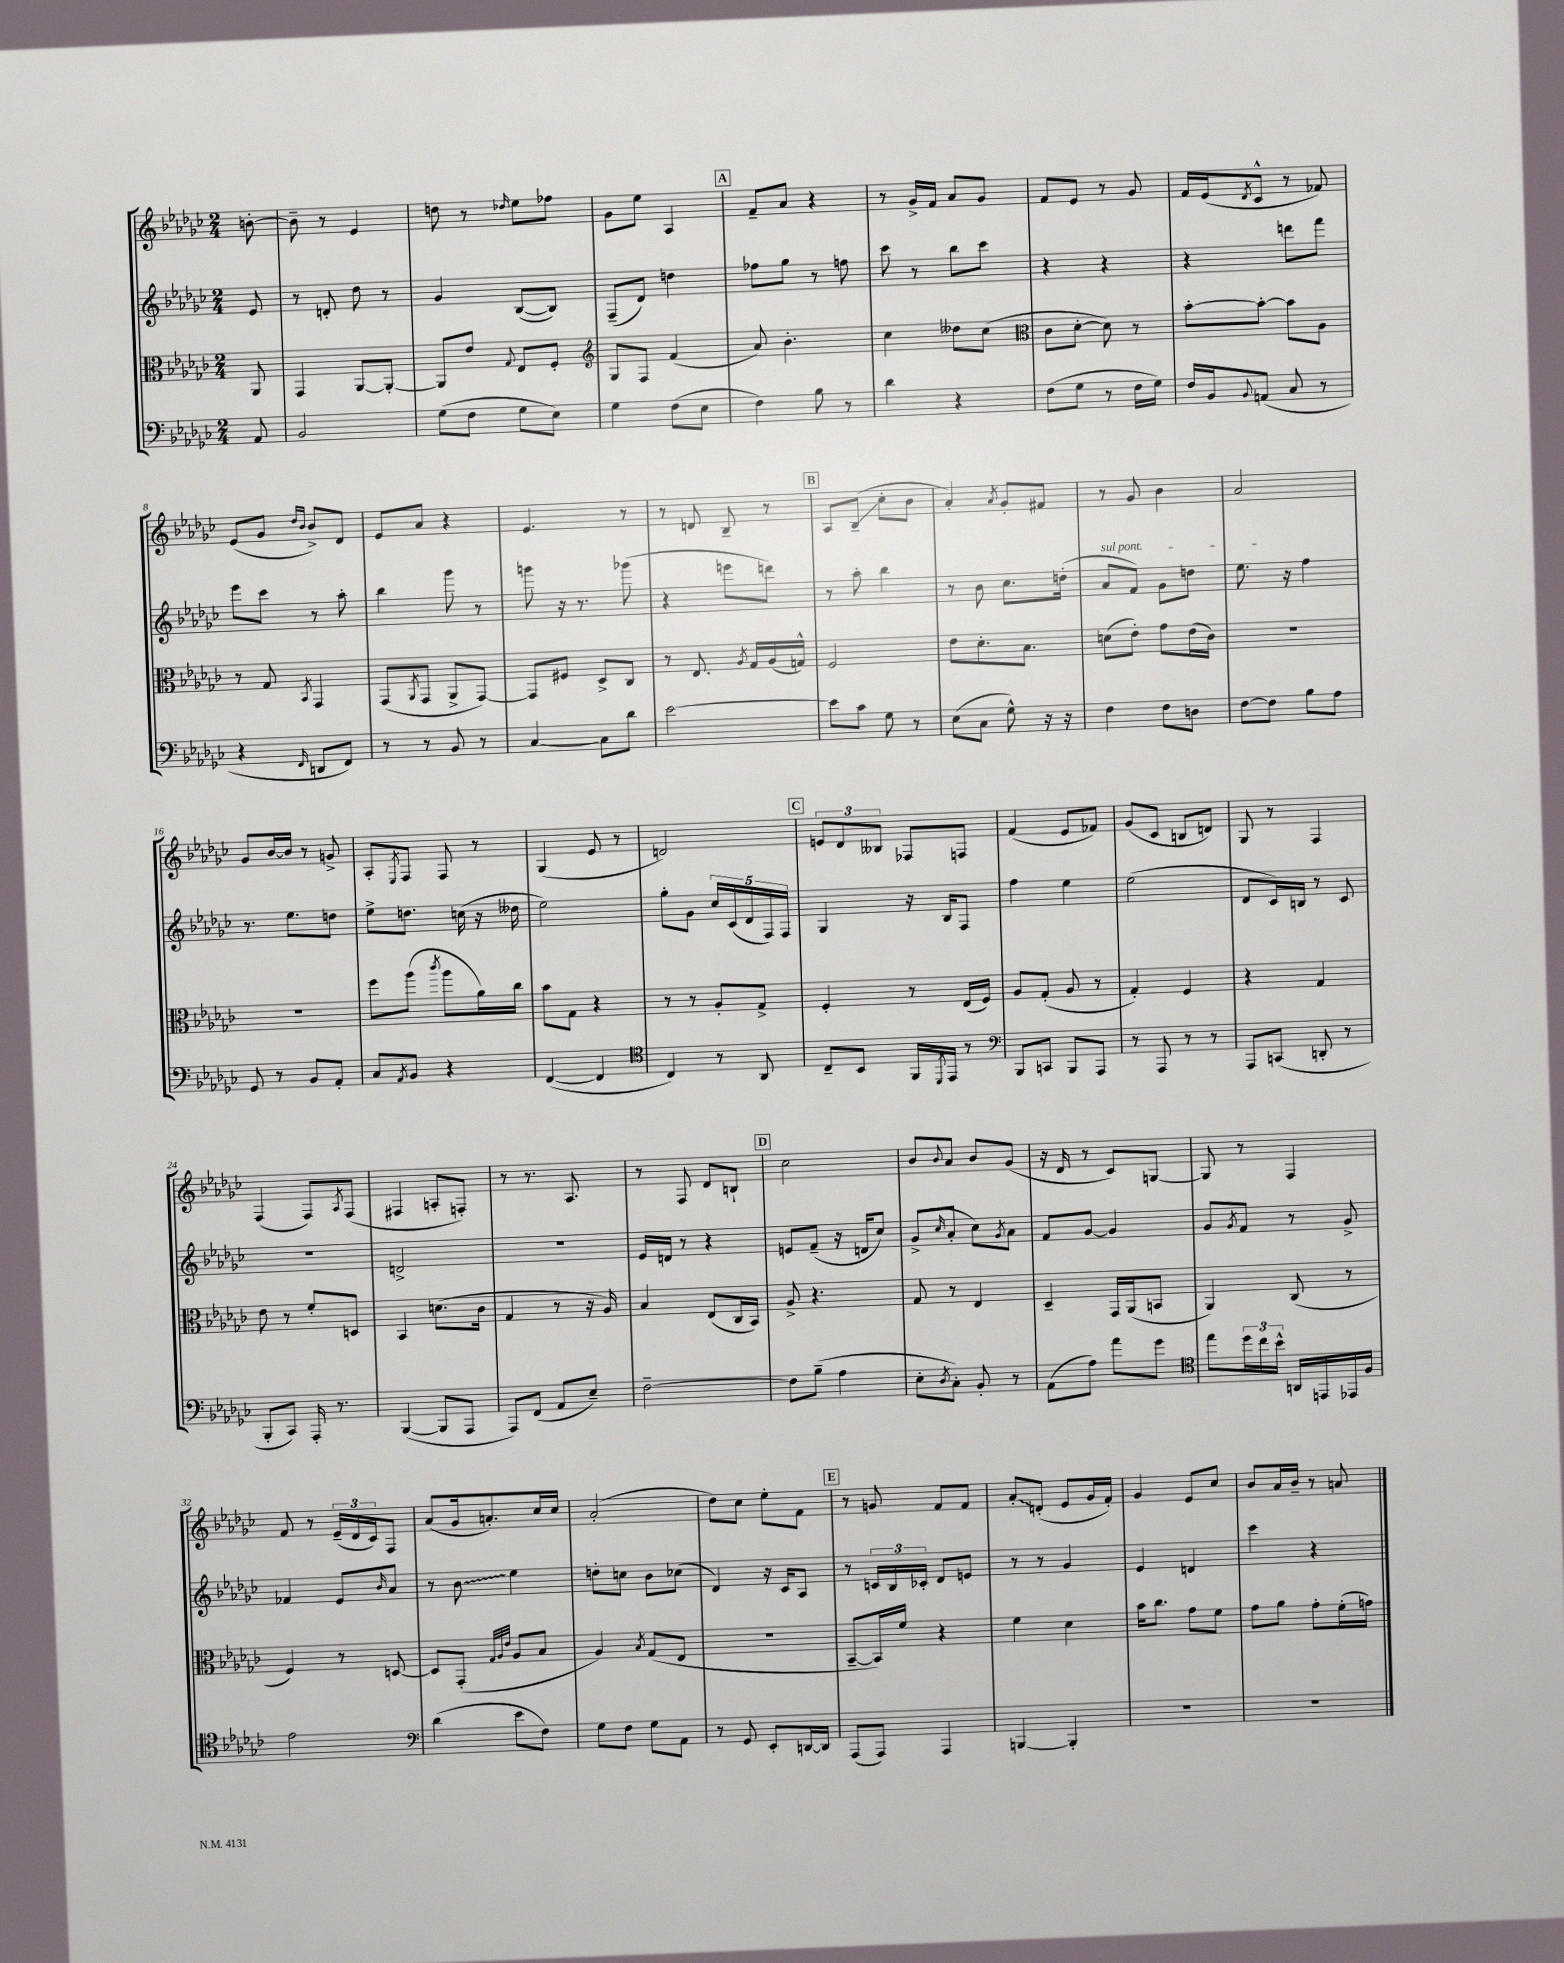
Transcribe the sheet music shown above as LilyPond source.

<<
\new StaffGroup <<
\new Staff = "s0" {
    \clef treble \key ges \major \numericTimeSignature \time 2/4 \partial 8
    b'8~-. |
    b'8-- r8 ees'4 |
    d''8 r8 \grace { des''16 } ees''8 fes''8 |
    ges'8 ees''8 aes4 |
    \mark \markup { \box "A" } f'8-- aes'8 r4 |
    r8 ges'16-> f'16 aes'8 ges'8 |
    f'8 ees'8 r8 ges'8 |
    f'16 ees'16( \acciaccatura { des'8 } ces'8-^ r8 fes'8) |
    ees'8( ges'8 \grace { des''16 bes'16 } bes'8->) des'8 |
    ees'8 aes'8 r4 |
    ees'4. r8 |
    r8 d'8 bes8-- r8 |
    \mark \markup { \box "B" } aes8 bes8--\glissando( ces''8-. bes'8 |
    aes'4-.) \acciaccatura { aes'8 } ges'8-. fis'8 |
    r8 ges'8 bes'4 |
    aes'2 |
    ges'8 bes'16~ bes'16 r8 g'8-> |
    aes8-. \acciaccatura { ees8 } f8 f8 r8 |
    ges4( ees'8 r8 |
    d'2) |
    \mark \markup { \box "C" } \tuplet 3/2 { e'8 des'8 beses8 } fes8 f8 |
    f'4( ees'8 fes'8) |
    ges'8( ces'8 b8 d'8) |
    ges8 r8 f4 |
    f4( f8) \acciaccatura { aes8 } f8( |
    fis4 a8-. f8-.) |
    r8 r8. aes8. |
    r8 f8 des'8 b8-! |
    \mark \markup { \box "D" } ces''2 |
    bes'8 \appoggiatura { bes'8 } aes'8 bes'8 ges'8( |
    r16 des'16 r8 ces'8) g8~ |
    g8 r8 f4 |
    f'8 r8 \tuplet 3/2 { ees'16--( des'16 ces'16) } f8 |
    aes'8( ges'16 a'8.-.) ces''16 ces''16 |
    aes'2-.( |
    des''8) ces''8 ees''8-. f'8 |
    \mark \markup { \box "E" } r8 g'8 f'8 f'8 |
    \once \override Glissando.style = #'zigzag aes'8-.\glissando d'8-.( ees'8 ges'16 f'16-.) |
    ges'4 ees'8 ces''8 |
    bes'8 aes'16 bes'16-- r8 a'8 \bar "|." |
}
\new Staff = "s1" {
    \clef treble \key ges \major \numericTimeSignature \time 2/4 \partial 8
    ees'8 |
    r8 d'8-. des''8 r8 |
    ges'4 bes8~( bes8) |
    f8--( des'8) d''4 |
    \mark \markup { \box "A" } fes''8 ges''8 r8 f''8 |
    ces'''8 r8 bes''8 ces'''8 |
    r4 r4 |
    r4 d'''8 f'''8 |
    ees'''8 ces'''8 r8 aes''8-. |
    bes''4 ges'''8 r8 |
    g'''8 r16 r8. ges'''8( |
    r4 e'''8 d'''8) |
    \mark \markup { \box "B" } r8 aes''8-. bes''4 |
    r8 bes'8 ces''8. d''16-.( |
    \once \override TextSpanner.bound-details.left.text = \markup { \italic "sul pont." } aes'8\startTextSpan f'8) ges'8 d''8 |
    ees''8.\stopTextSpan r16 f''4 |
    r8. ees''8. d''8 |
    ees''8-> d''8. c''16( r16 deses''16 |
    ees''2) |
    ges''8-. ges'8 \tuplet 5/4 { ces''16 ces'16( des'16 f16) f16 } |
    \mark \markup { \box "C" } ges4 r16 bes16 f8 |
    f''4 ees''4 |
    ees''2( |
    des'8 ces'16) b16 r8 ces'8 |
    R2 |
    d'2-> |
    r2 |
    ees'16 d'16 r8 r4 |
    \mark \markup { \box "D" } e'8 f'8--( r16 d'16 ces''8) |
    ges'8->( \grace { ces''16 } aes'8-. ces''8) \acciaccatura { ges'8 } aes'8 |
    f'8 ges'8~ ges'4 |
    ges'8 \acciaccatura { ges'8 } f'8 r8 ges'8-> |
    fes'4 ees'8 \grace { bes'16 } aes'8 |
    r8 \once \override Glissando.style = #'zigzag bes'8\glissando ees''4 |
    d''8-. c''8 bes'8 ces''8( |
    des'4) r16 ces'16 aes8 |
    \mark \markup { \box "E" } r8 \tuplet 3/2 { c'16 bes16 ces'16-. } des'8 e'8 |
    r8 r8 ges'4 |
    ees'4 d'4 |
    ces'''4 r4 \bar "|." |
}
\new Staff = "s2" {
    \clef alto \key ges \major \numericTimeSignature \time 2/4 \partial 8
    aes,8 |
    ges,4 aes,8~ aes,8~-. |
    aes,8 ees'8 \appoggiatura { ges8 } ees8 f8-. |
    \clef treble ges8 f8 f'4( |
    \mark \markup { \box "A" } aes'8) bes'4.-. |
    ces''4 deses''8 ces''8( |
    \clef alto ces'8 des'8~-. des'8) r8 |
    bes'8~-. bes'8~-. bes'8 aes8 |
    r8 ges8 \acciaccatura { bes,8 } ges,4 |
    ges,8( \acciaccatura { aes,8 } ges,8 aes,8-> ges,8~) |
    ges,8 fis8 des8-> ces8 |
    r8 ees8. \acciaccatura { aes8 } ges16 aes16( g16-^) |
    \mark \markup { \box "B" } f2 |
    ees'8 des'8.-. bes8. |
    d'8( ees'8-.) ges'8 ees'16( ces'16) |
    R2 |
    R2 |
    f''8 aes''8( \acciaccatura { ces'''8 } aes''8 aes'16) ces''16 |
    bes'8 ges8 r4 |
    r8 r8 aes8-. ges8-> |
    \mark \markup { \box "C" } f4-. r8 ees16( f16) |
    aes8 ges8-.( aes8 r8 |
    ges4-.) f4 |
    r4 ges4 |
    ees'8 r8 f'8-. d8 |
    bes,4 d'8.( ces'16 |
    ges4 r8 r16 aes16) |
    bes4 ees8( ces16 bes,16) |
    \mark \markup { \box "D" } aes8-> r4. |
    ges8 r8 ees4 |
    des4-- ges,16 aes,16( b,8 |
    aes,4) ces8( r8 |
    f4) r8 d8~ |
    d8 ges,8-.( \grace { ges32 aes32 ees'32 } aes8 bes8 |
    aes4) \acciaccatura { bes8 } ges8( ees8 |
    R2 |
    \mark \markup { \box "E" } bes,8~-- bes,16) f'16 r4 |
    f'4 des'4 |
    bes'16 ces''8. ges'8 f'8 |
    ges'8 aes'8 ges'8-. f'16-.( g'16) \bar "|." |
}
\new Staff = "s3" {
    \clef bass \key ges \major \numericTimeSignature \time 2/4 \partial 8
    aes,8 |
    bes,2 |
    ges8( f8 ges8 ees8) |
    ges4 f8( ees8 |
    \mark \markup { \box "A" } f4) bes8 r8 |
    des'4 r4 |
    f8( ges8 r8 f16 ges16) |
    f16 bes,16 \appoggiatura { bes,8 } a,8( ces8 r8 |
    r4 \grace { f,16 } d,8 f,8) |
    r8 r8 bes,8 r8 |
    ces4~ ces8 des'8 |
    ees'2~ |
    \mark \markup { \box "B" } ees'8 ces'8 ges8 r8 |
    ees8( ces8 ges8-^) r16 r16 |
    f4 f8 d8 |
    f8~ f8 bes8 aes8 |
    ges,8 r8 bes,8 aes,8-. |
    ces8 \acciaccatura { aes,8 } bes,8 r4 |
    f,4~( f,4 |
    \clef tenor ces4) r8 aes,8 |
    \mark \markup { \box "C" } ces8-- bes,8 f,16 \acciaccatura { des,8 } ees,16 r8 |
    \clef bass bes,,8 c,8 bes,,8 aes,,8 |
    r8 aes,,8 r8 r8 |
    aes,,8 c,8( d,8-. r8 |
    bes,,8-. ces,8) aes,,16-. r8. |
    bes,,4~( bes,,8 aes,,8 |
    aes,,8) f,8( aes,8 ees8--) |
    f2~-- |
    \mark \markup { \box "D" } f8 bes8--( aes4 |
    ees8-. \acciaccatura { des8 } ces8-.) bes,8-. r8 |
    aes,8( aes8) aes'8 ges'8 |
    \clef tenor ees''8 \tuplet 3/2 { des''16 ces''16 bes'16-^ } a,16 e,16 ees,16 f16 |
    ees'2 |
    \clef bass des'4( ees'8 f8) |
    ges8 f8 ges8 aes,8 |
    r8 ges,8 ees,8-. d,16~ d,16 |
    \mark \markup { \box "E" } aes,,8( aes,,8) aes,,4 |
    b,,4~ b,,4-. |
    R2 |
    R2 \bar "|." |
}
>>
>>
